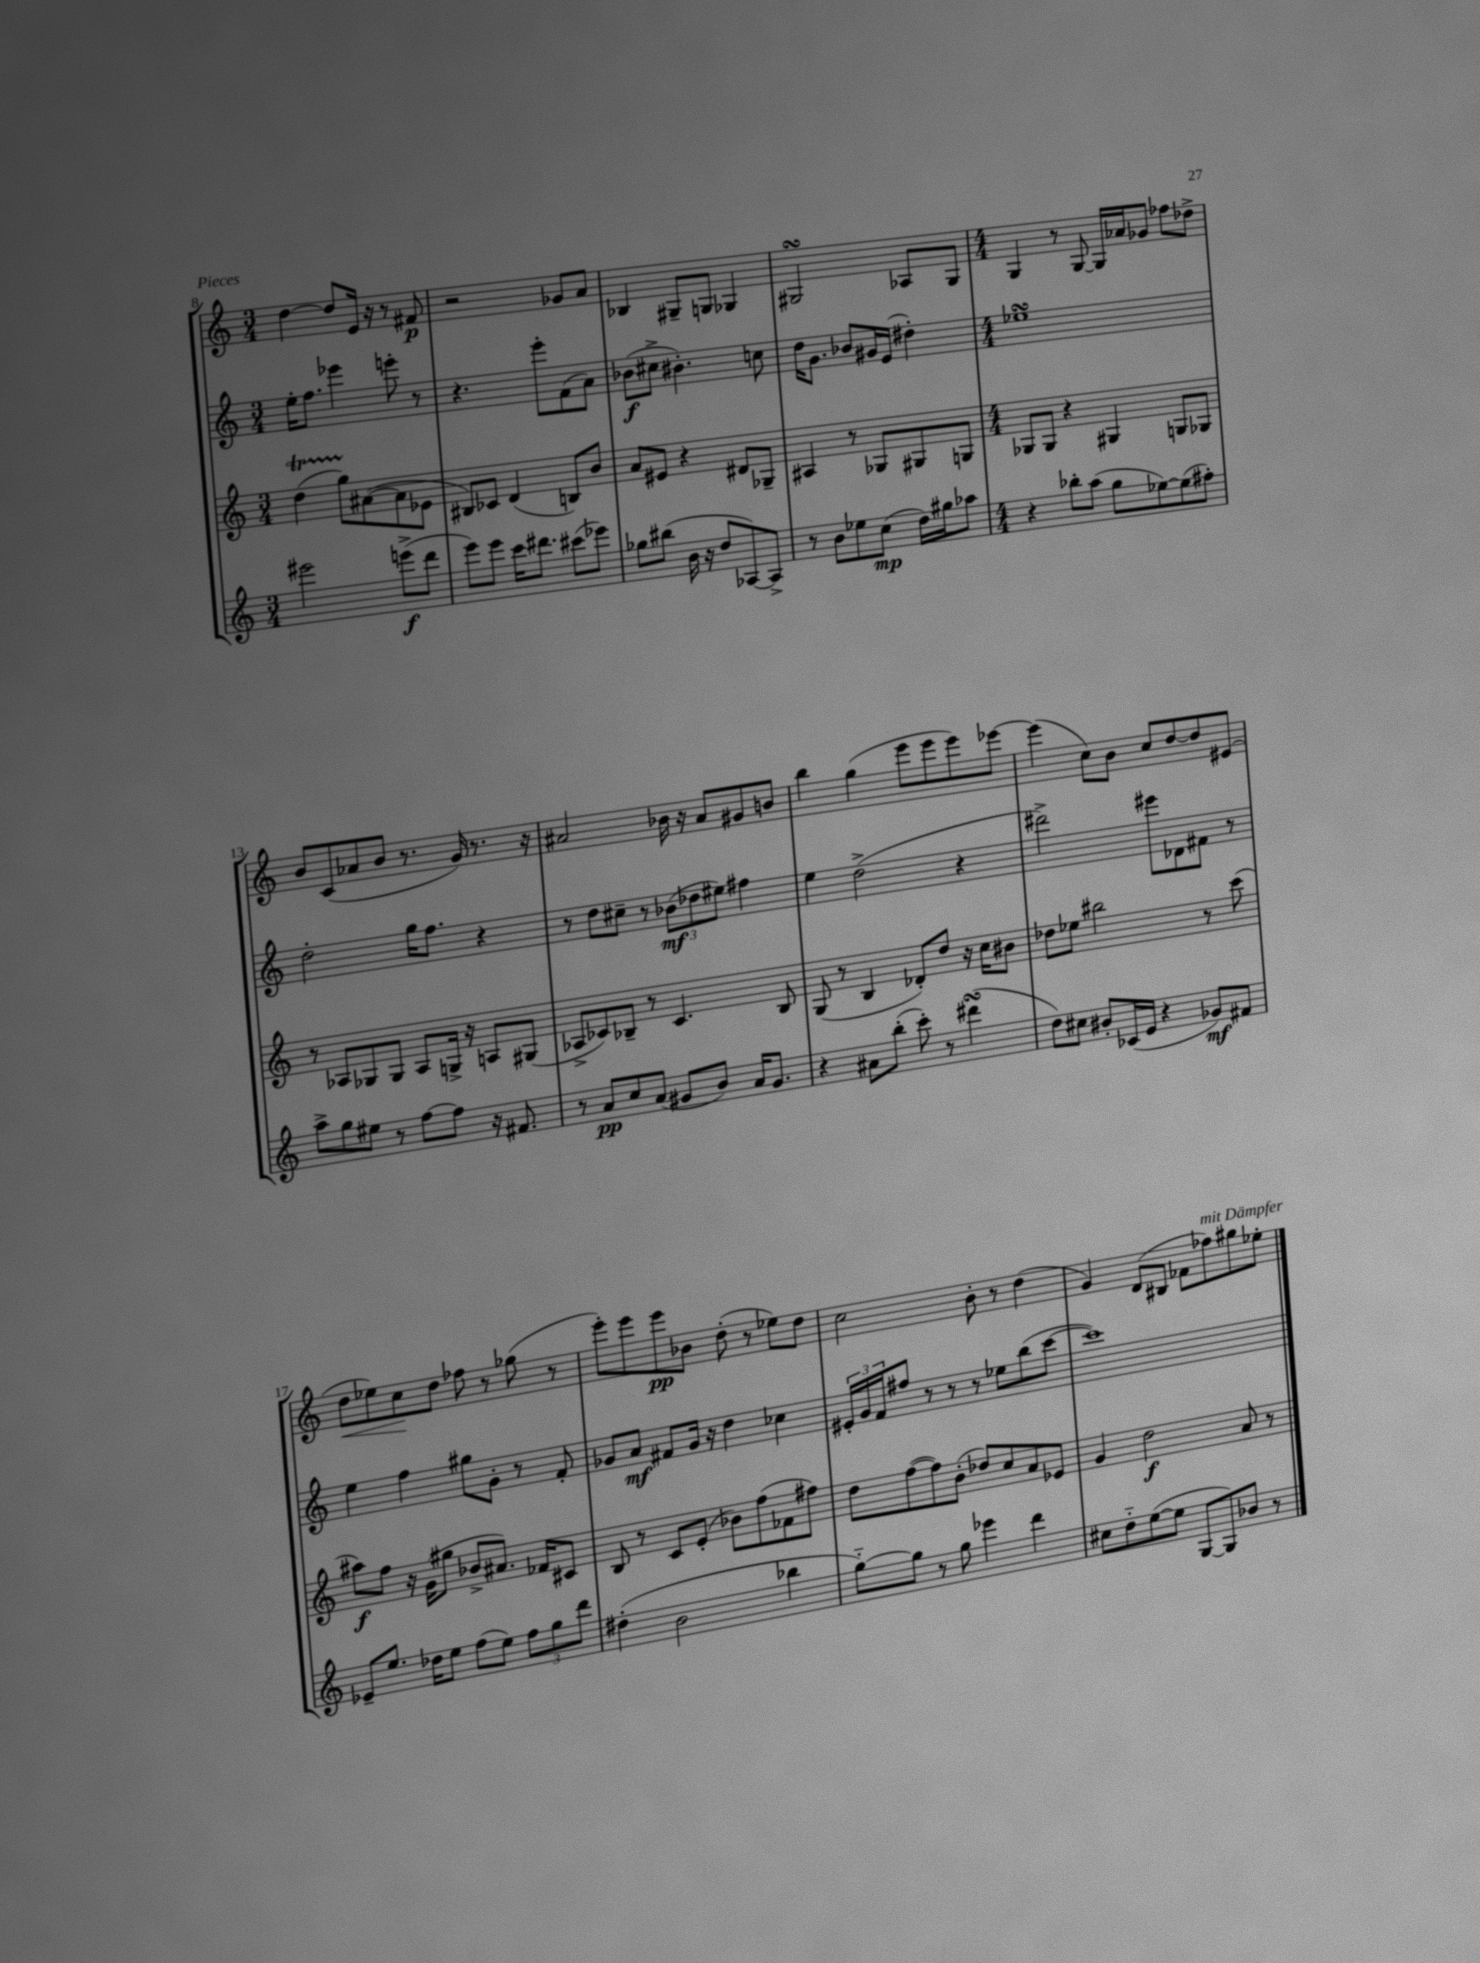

**kern	**kern	**kern	**kern
*staff4	*staff3	*staff2	*staff1
*clefG2	*clefG2	*clefG2	*clefG2
*k[]	*k[]	*k[]	*k[]
*M3/4	*M3/4	*M3/4	*M3/4
2eee#	(4dd	16ee'	[4dd
.	.	8.ff	.
.	8gg)	4eee-	8dd]
.	([8a#	.	16e
.	.	.	16r
(8eee^	8a#]	8eee'	8r
8ddd	8e-	8r	8f#
=	=	=	=
8eee)	8B#)	4.r	2r
8eee	8c-	.	.
16ccc	(4d	.	.
8.ddd#	.	.	.
.	.	8eee'	.
(8ccc#	8B)	(8f	8g-
8eee-)	8b	8a)	8a
=	=	=	=
8gg-	8a	(8b-	4B-
(8bb#	8e#	8cc#^	.
16b	4r	4.b#')	8G#~
16r	.	.	.
8dd	.	.	8G
[8A-)	8d#	.	4G-
8A-^]	8G-~	8cc	.
=	=	=	=
8r	4A#	16dd	2G#
.	.	8.g	.
8b	.	.	.
8ee-	8r	8b-	.
(8cc	8G-	16g#	.
.	.	(16e	.
16dd)	8G#	4dd#')	8A-
16gg#	.	.	.
8aa-	8G	.	8G#
=	=	=	=
*M4/4	*M4/4	*M4/4	*M4/4
4r	8G-	1ee-	4G
.	8G-	.	.
8bb-'	4r	.	8r
(8aa	.	.	[8G
8gg	4G#	.	16G]
.	.	.	16a-
[8ee-)	.	.	8g-
(8ee-]	8G	.	8ff-
8ff#')	8G-	.	8dd-^
=	=	=	=
8aa^	8r	2dd'	8b
8gg	8A-	.	(8c
8ee#	8G-	.	8a-
8r	8G-	.	8b
[8ff	8A-	16gg	8.r
.	.	8.ff	.
8ff]	16G^	.	.
.	16r	.	16g)
16r	8A	4r	8.r
8.f#	.	.	.
.	(8G#	.	.
.	.	.	16r
=	=	=	=
8r	8A-^	8r	2a#
8a	8c-)	8dd	.
8cc	8B-~	8cc#~	.
(8a	8r	8r	.
8g#	4.c-	(12b-	16b-
.	.	.	16r
.	.	12dd-	.
8b)	.	.	8a#
.	.	12ee#)	.
16a	.	4ff#	8g#
8.g#	.	.	.
.	8B-	.	8b
=	=	=	=
4r	(8G	4ee	4bb
.	8r	.	.
8a#	4B	(2dd^	(4gg
(8bb'	.	.	.
8ccc')	8d-')	.	8eee
8r	8dd	.	8eee
(4ddd#	16r	4r	8eee)
.	16cc	.	.
.	8b#	.	[8eee-
=	=	=	=
8dd)	8dd-	2ddd#^)	(4eee-]
8cc#	8ee-	.	.
8b#'	2bb#	.	8cc)
(16c-	.	.	8b
16e	.	.	.
4r	.	8eee#	8cc
.	.	8d-	[8dd
8g-)	8r	8f#	8dd]
8f#	(8ccc	8r	(8e#
=	=	=	=
8e-~	8aa#)	4ee	8dd
8.ee	8ff	.	8ee-)
.	16r	4ff	8cc
16dd-	(16g	.	.
8ee	8gg#	.	8dd
(8ff	8b-^	8gg#	8ff-
8ee)	8.a#)	8g'	8r
12ff	.	8r	(8gg-
.	16f-	.	.
12gg	.	.	.
.	8c#	8f'	8r
12ddd	.	.	.
=	=	=	=
(4dd#'	8B	8g-	8eee')
.	8r	8a	8eee
2b	8c	8f#	8eee
.	(8e'	16g-	8b-
.	.	16r	.
.	8b-)	4dd	(8dd'
.	(8ff	.	8r
4bb-	8f-	4cc-	8ee-)
.	8ff#)	.	8dd
=	=	=	=
[8gg'~)	8dd	24e#'	2cc
.	.	24g	.
.	.	24f	.
8gg]	([8ff	8ff#	.
8r	8ff])	8r	.
8gg	(8b'	8r	.
4eee-	8dd-)	8r	8b'
.	8cc	8ee-	8r
4ddd	8a	(8bb	(4dd
.	8e-	[8ccc	.
=	=	=	=
8cc#	4g	1ccc])	4g)
8dd'~	.	.	.
([8ee	2dd	.	(8d
8ee]	.	.	8B#
[8G	.	.	8f-
8G])	.	.	8ff-)
8b-	8a	.	8gg#
8r	8r	.	8ee-'
==	==	==	==
*-	*-	*-	*-
